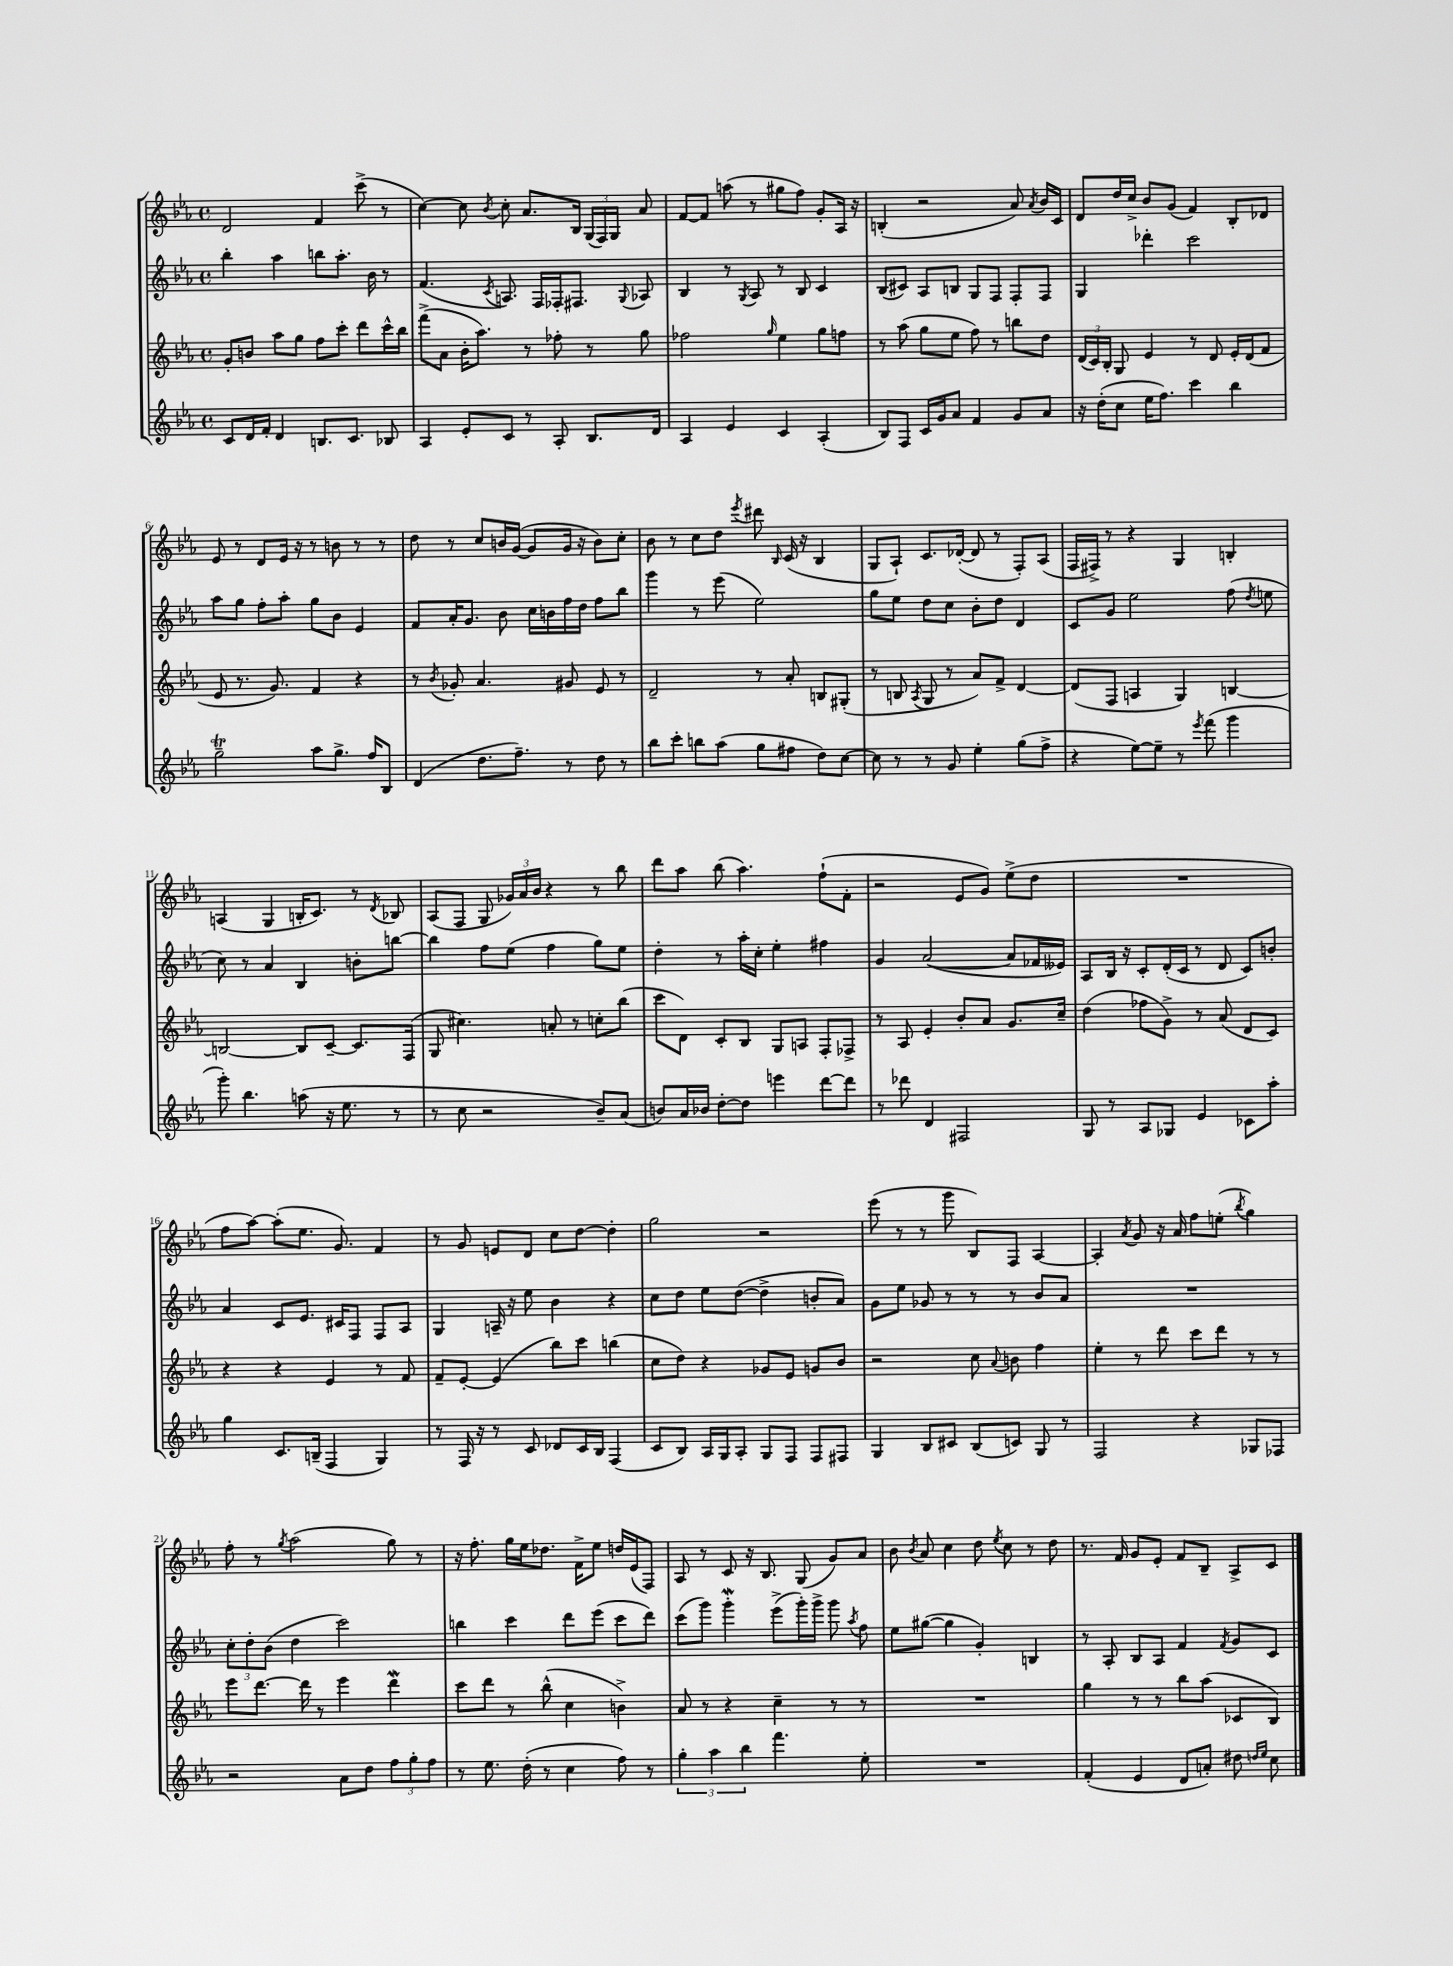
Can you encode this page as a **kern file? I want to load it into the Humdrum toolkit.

**kern	**kern	**kern	**kern
*part4	*part3	*part2	*part1
*staff4	*staff3	*staff2	*staff1
*clefG2	*clefG2	*clefG2	*clefG2
*k[b-e-a-]	*k[b-e-a-]	*k[b-e-a-]	*k[b-e-a-]
*M4/4	*M4/4	*M4/4	*M4/4
*met(c)	*met(c)	*met(c)	*met(c)
=1	=1	=1	=1
8c/L	8g'/L	4bb-'\	2d/
16d/L	8bn/J	.	.
16f'/JJ	.	.	.
4d/	8aa-\L	4aa-\	.
.	8gg\J	.	.
8.Bn/L	8ff\L	8bbn\L	4f/
.	8ccc'\J	8.aa-'\J	.
8.c/J	.	.	.
.	8ddd\L	.	(8ccc^\
.	.	16b-\	.
8B-X/	16ccc^^\L	8r	8r
.	16bb-\JJ	.	.
=2	=2	=2	=2
4A-/	(8fff^\L	(4.f/	[4cc\)
.	8a-\J	.	.
8e-'/L	16b-'\KL	.	8cc\]
.	8.aa-\J)	.	.
.	.	8qc/	8qb-/
8c/J	.	8.An/)	8cc'\
8r	8r	.	8.a-/L
.	.	16F/LL	.
8A-'/	8ff-X'\	16F-X'/J	.
.	.	8.F#X/J	16B-/Jk
8.B-/L	8r	.	(24G/LL
.	.	.	24F/)
.	.	.	24G/JJ
.	.	8qqG/	.
.	8gg\	8A-X/	8a-/
16d/Jk	.	.	.
=3	=3	=3	=3
4A-/	2ff-X\	4B-/	[8f/L
.	.	.	8f/J]
4e-/	.	8r	(8aan\
.	.	8qG/	.
.	.	8A-/	8r
.	16qqgg/	.	.
4c/	4ee-\	8r	8gg#X\L
.	.	8B-/	8ff\J)
(4A-'/	8gg\L	4c/	8g'/L
.	8ffn\J	.	16A-/Jk
.	.	.	16r
=4	=4	=4	=4
8B-/L)	8r	(8B-/L	(4Bn'/
8F/J	(8aa-\	8c#X/J)	.
16c/LL	8gg\L	8A-/L	2r
16g/J	.	.	.
8a-/J	8ee-\J	8Bn/J	.
4f/	8ff\)	8G/L	.
.	8r	8F/J	.
8g/L	8bbn\L	8F'/L	8a-/)
.	.	.	8qa-/
8a-/J	8dd\J	8F/J	16b-/LL
.	.	.	16c/JJ
=5	=5	=5	=5
16r	(24d/LL	4G/	8d/L
.	24c/)	.	.
(16dd'\KL	.	.	.
.	24B-'/JJ	.	.
8cc\J	8G/	.	16dd/L
.	.	.	16cc^/JJ
16ee-\KL	4e-/	4ddd-X'\	8b-/L
8.ff\J)	.	.	.
.	.	.	(8g/J
4ccc\	8r	2ccc\	4f/)
.	8d/	.	.
4bb-\	16e-'/LL	.	8B-'/L
.	(16d/J	.	.
.	8f/J	.	8d-X/J
!!LO:LB:g=z
=6	=6	=6	=6
2ggt~\	8e-/	8aa-\L	8e-/
.	8.r	8gg\J	8r
.	.	8ff'\L	8d/L
.	8.g/)	.	.
.	.	8aa-'\J	16e-/Jk
.	.	.	16r
8aa-\L	4f/	8gg\L	8r
8.gg^\J	.	8b-\J	8bn\
.	4r	4e-/	8r
16ff/KL	.	.	.
8B-/J	.	.	8r
=7	=7	=7	=7
(4d/	8r	8f/L	8dd\
.	8qb-/	.	.
.	8g-X'/	16a-'/K	8r
.	.	8.g/J	.
8.dd\L	4.a-/	.	8cc/L
.	.	8b-\	16bn/L
8.ff~\J)	.	.	([16g/JJ
.	.	16cc\LL	8g/L]
.	.	16bn\	.
8r	8g#X/	16ff\	16g/Jk
.	.	16dd\JJ	16r
8dd\	8e-/	8ff\L	8b\L)
8r	8r	8bb-\J	8cc'\J
=8	=8	=8	=8
8bb-\L	2d~/	4ggg\	8b-\
8ccc'\J	.	.	8r
8bbn\L	.	8r	8cc\L
(8aa-\J	.	(8eee-\	8dd\J
.	.	.	8qeee-/
8gg\L	8r	2ee-\)	8ddd#X\
.	.	.	16qqB-/
8ff#X\J	8a-'/	.	(16c/
.	.	.	16r
8dd\L)	8Bn/L	.	4B-/
[8cc\J	(8G#X'/J	.	.
=9	=9	=9	=9
8cc\]	8r	8gg\L	8G/L
8r	8Bn/	8ee-\J	8A-`/J)
.	8qA-/	.	.
8r	8G/	8dd\L	8.c/L
8g/	8r	8cc\J	.
.	.	.	([16d-X'/Jk
4ee-'\	8a-/L)	8b-'\L	8d-/]
.	8f^/J	8dd\J	8r
(8gg\L	[4d/	4d/	8F'/L)
8ff^\J	.	.	(8A-/J
=10	=10	=10	=10
4r	(8d/L]	8c/L	16F/LL
.	.	.	16F#X^/JJ)
.	8F/J	8g/J	8r
[8ee-\L)	4An/	2ee-\	4r
8ee-~\J]	.	.	.
8r	4G/)	.	4G/
8qeee-/	.	.	.
(8fff\	.	.	.
4ggg\	[4Bn/	(8ff\	4Bn'/
.	.	8qdd/	.
.	.	8een\	.
!!LO:LB:g=z
=11	=11	=11	=11
8ggg'\)	2Bn/_	8cc\)	(4An/
4.bb-\	.	8r	.
.	.	4a-/	4G/
(8aan\	8B/L]	4B-/	16Bn'/KL
.	.	.	8.c/J)
16r	[8c~/J	.	.
8.ee-\	.	.	.
.	8.c/L]	8bn'\L	8r
.	.	.	8qd/
8r	.	[8bbn\J	8B-X/
.	(16F/Jk	.	.
=12	=12	=12	=12
8r	8G/	4bb\]	(8A-/L
8cc\	4.cc#X\)	.	8F/J
2r	.	8ff\L	8G/
.	.	(8ee-\J	24g-X/LL)
.	.	.	24a-/
.	.	.	24b-/JJ
.	8an'/	4ff\	4r
.	8r	.	.
8b-~/L)	8ccn'\L	8gg\L)	8r
(8a-/J	(8bb-\J	8ee-\J	8bb-\
=13	=13	=13	=13
8bn/L)	8ccc\L	4dd'\	8ddd\L
16a-/L	8d\J)	.	8aa-\J
16b-X/JJ	.	.	.
[8dd'\L	8c'/L	8r	(8bb-\
8dd\J]	8B-/J	16aa-'\LL	4.aa-\)
.	.	16cc'\JJ	.
4eeen\	8G/L	4ee-'\	.
.	8An/J	.	.
[8ddd\L	8F'/L	4ff#X\	(8ff`\L
8ddd\J]	8F-X^/J	.	8f'\J
=14	=14	=14	=14
8r	8r	4g/	2r
8ddd-X\	8A-/	.	.
4d/	4e-'/	([2a-/	.
2F#X/	8b-'/L	.	8e-/L
.	8a-/J	.	8g/J)
.	8.g/L	8a-/L]	(8ee-^\L
.	.	16f-X/L	8dd\J
.	16cc~/Jk	16e--X/JJ)	.
=15	=15	=15	=15
8G/	(4dd\	8A-/L	1r
8r	.	16B-/Jk	.
.	.	16r	.
8A-/L	8ff-X\L	8c'/L	.
8G-X/J	8g^\J)	(16d'/L	.
.	.	16c/JJ	.
4e-/	8r	8r	.
.	(8a-/	8d/	.
8c-X\L	8d/L	8c/L)	.
8aa-'\J	8c/J)	8bn'/J	.
!!LO:LB:g=z
=16	=16	=16	=16
4gg\	4r	4a-/	8ff\L
.	.	.	[8aa-\J)
8.c/L	4r	8c/L	(8aa-'\L]
.	.	8.e-/J	8.ee-\J
(16Bn~/Jk	.	.	.
4F/	4e-/	.	.
.	.	16c#X/KL	8.g/)
.	.	8F/J	.
4G/)	8r	8F/L	4f/
.	8f/	8A-/J	.
=17	=17	=17	=17
8r	8f~/L	4G/	8r
16F/	[8e-'/J	.	8g/
16r	.	.	.
8r	(4e-/]	16An~/	8en/L
.	.	16r	.
8c/	.	8ee-\	8d/J
8d-X/L	8bb-\L)	4b-\	8cc\L
16c/L	8ccc\J	.	[8dd\J
16B-/JJ	.	.	.
(4F/	(4bbn\	4r	4dd'\]
=18	=18	=18	=18
8c/L	8cc\L	8cc\L	2gg\
8B-/J)	8dd\J)	8dd\J	.
16A-/LL	4r	8ee-\L	.
16G/J	.	.	.
8A-'/J	.	([8dd\J	.
8G/L	8g-X/L	4dd^\]	2r
8F/J	8e-/J	.	.
8F/L	8gn/L	8bn'/L	.
8F#X/J	8b-/J	8a-/J)	.
=19	=19	=19	=19
4G/	2r	8g\L	(8eee-\
.	.	8ee-\J	8r
8B-/L	.	8g-X/	8r
8c#X/J	.	8r	8ggg\
(8B-/L	8cc\	8r	8B-/L)
.	8qqa-/	.	.
8cn/J)	8bn\	8r	8F/J
8G/	4ff\	8b-/L	[4A-/
8r	.	8a-/J	.
=20	=20	=20	=20
2F/	4ee-'\	1r	4A-'/]
.	.	.	8qa-/
.	8r	.	8g/
.	8ddd\	.	16r
.	.	.	16a-/
4r	8ccc\L	.	8ff\L
.	8ddd\J	.	(8een'\J
.	.	.	8qbb-/
8G-X/L	8r	.	4gg\)
8F-X/J	8r	.	.
!!LO:LB:g=z
=21	=21	=21	=21
2r	8eee-\L	12cc'\L	8ff'\
.	.	12dd'\	.
.	[8.ddd\J	.	8r
.	.	(12b-\J	.
.	.	.	8qgg/
.	.	4dd\	(2aa-\
.	16ddd\]	.	.
.	8r	.	.
8a-\L	4eee-\	2ccc\)	.
8dd\J	.	.	.
12ff\L	4dddW\	.	8gg\)
12gg'\	.	.	.
.	.	.	8r
12ff\J	.	.	.
=22	=22	=22	=22
8r	8ccc\L	4bbn\	16r
.	.	.	8.ff'\
8.ee-\	8ddd\J	.	.
.	8r	4ccc\	16gg\LL
(16dd'\	.	.	16ee-\J
8r	(8bb-^^\	.	8.dd-X\J
4cc\	4cc\	8ddd\L	.
.	.	.	16f^\KL
.	.	(8eee-\J	8ee-\J
8ff\)	4bn^\)	8ccc\L	16ddn/LL
.	.	.	(16e-/J
8r	.	8ddd\J)	8F/J)
=23	=23	=23	=23
6gg'\	8a-/	(8ccc\L	8A-/
.	8r	8ggg\J)	8r
6aa-\	.	.	.
.	4r	4gggW'\	8c/
6bb-\	.	.	.
.	.	.	16r
.	.	.	8.B-/
4.fff\	4cc~\	(8eee-^\L	.
.	.	16ggg'\L)	(8G/
.	.	16ggg^\JJ	.
.	8r	8ggg\	8g/L)
.	.	8qaa-/	.
8ee-'\	8r	8ff\	8a-/J
=24	=24	=24	=24
1r	1r	8ee-\L	8b-\
.	.	.	8qb-/
.	.	([8gg#X\J	8a-/
.	.	4gg#\]	4cc\
.	.	4g'/)	8dd\
.	.	.	8qee-/
.	.	.	8cc\
.	.	4Bn/	8r
.	.	.	8dd\
=25	=25	=25	=25
(4f'/	4gg\	8r	8.r
.	.	8A-'/	.
.	.	.	16f/
4e-/	8r	8B-/L	8g/L
.	8r	8A-/J	8e-'/J
8d/L	8bb-\L	4f/	8f/L
8an'/J)	(8aa-\J	.	8B-~/J
.	.	8qf/	.
8dd#X\	8c-X/L	8g/L	8A-^/L
16qqddn/LL	.	.	.
16qqee-/JJ	.	.	.
8cc\	8B-/J)	8c/J	8c/J
==	==	==	==
*-	*-	*-	*-
